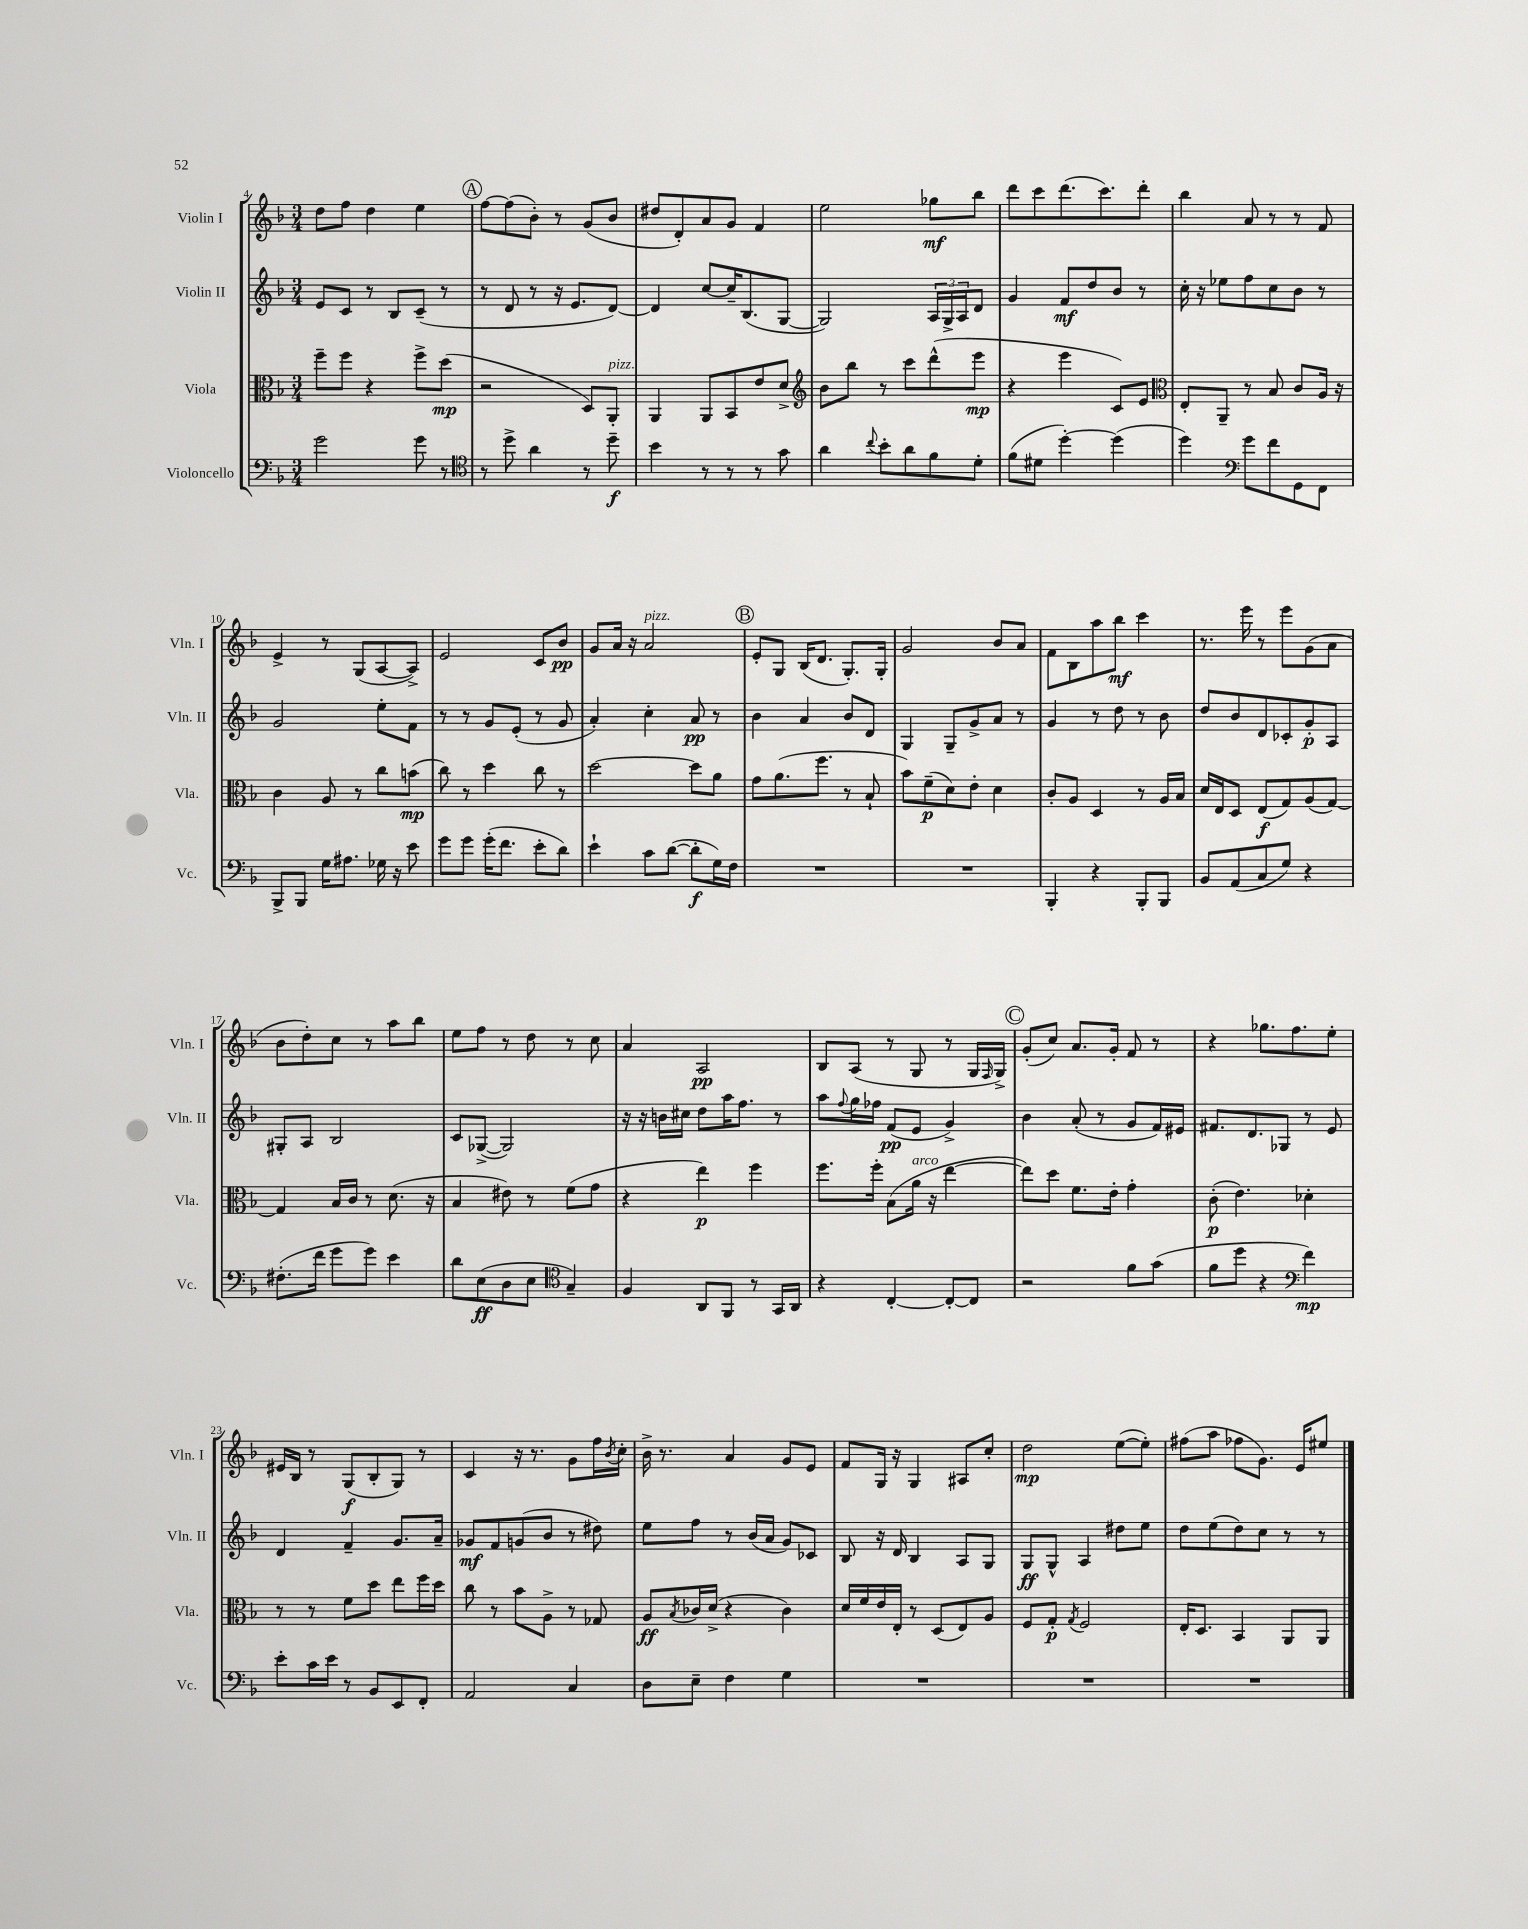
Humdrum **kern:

**kern	**kern	**kern	**kern
*staff4	*staff3	*staff2	*staff1
*clefF4	*clefC3	*clefG2	*clefG2
*k[b-]	*k[b-]	*k[b-]	*k[b-]
*M3/4	*M3/4	*M3/4	*M3/4
2g	8ff~	8e	8dd
.	8ff	8c	8ff
.	4r	8r	4dd
.	.	8B-	.
8g	8ff^	(8c~	4ee
8r	(8dd	8r	.
=	=	=	=
*clefC4	*	*	*
8r	2r	8r	[8ff
8dd^	.	8d	(8ff]
4a	.	8r	8b-')
.	.	16r	8r
.	.	8.e	.
8r	8D)	.	(8g
8dd~	8AA'	[8d)	8b-
=	=	=	=
4b-	4AA	4d]	8dd#
.	.	.	8d')
8r	8AA	[8cc	8a
8r	8BB-	16cc~]	8g
.	.	(8.B-	.
8r	8e	.	4f
8g	8d^	[8G	.
=	=	=	=
*	*clefG2	*	*
4a	8b-	2G])	2ee
.	8bb-	.	.
8qqcc	.	.	.
8b-'	8r	.	.
8a	8ccc	.	.
8f	(8ddd^^	24A	8gg-
.	.	24G^	.
.	.	24A	.
8d'	8eee	8d	8bb-
=	=	=	=
(8f	4r	4g	8ddd
8d#	.	.	8ccc
[4dd')	4eee	8f	(8.ddd
.	.	8dd	.
.	.	.	8.ccc)
(4dd]	8c)	8b-	.
.	8e	8r	8ddd'
=	=	=	=
*	*clefC3	*	*
4dd)	8E'	16cc'	4bb-
.	.	16r	.
.	8AA~	8ee-	.
*clefF4	*	*	*
8g	8r	8ff	8a
8f	8B-	8cc	8r
8GG	8c	8b-	8r
8FF	16A	8r	8f
.	16r	.	.
=	=	=	=
8BBB-^	4c	2g	4e^
8BBB-	.	.	.
16G	8A	.	8r
8.A#	.	.	.
.	8r	.	(8G
16G-	8cc	8ee'	[8A
16r	.	.	.
8e	(8b	8f	8A^])
=	=	=	=
8g	8cc)	8r	2e
8g	8r	8r	.
(16g'	4dd	8g	.
8.f	.	.	.
.	.	(8e'	.
8e'	8cc	8r	8c
8d)	8r	8g	8b-
=	=	=	=
4e`	[2dd	4a')	8g
.	.	.	16a
.	.	.	16r
8c	.	4cc'	2a
([8d	.	.	.
8d']	8dd]	8a	.
16G)	8a	8r	.
16F	.	.	.
=	=	=	=
2.r	8g	4b-	8e'
.	(8.a	.	8G
.	.	4a	(16B-
.	8.ff	.	8.d
.	8r	8b-	8.G')
.	8B-`	8d	.
.	.	.	16G'
=	=	=	=
2.r	8b-)	4G	2g
.	(8f~	.	.
.	8d)	8G~	.
.	8e'	8g^	.
.	4d	8a	8b-
.	.	8r	8a
=	=	=	=
4BBB-'	8c'	4g	8f
.	8A	.	8B-
4r	4D	8r	8aa
.	.	8dd	8bb-
8BBB-'	8r	8r	4ccc
8BBB-	16A	8b-	.
.	16B-	.	.
=	=	=	=
8BB-	16d	8dd	8.r
.	16E	.	.
(8AA	8D	8b-	.
.	.	.	16eee
8C	(8E	8d	8r
8G)	8G)	8c-'	8eee
4r	(8A	8g'	(8g
.	[8G)	8A	8a
=	=	=	=
(8.F#'	4G]	8G#'	8b-
.	.	8A	8dd')
16f	.	.	.
8g	16B-	2B-	8cc
.	16c	.	.
8g)	8r	.	8r
4e	(8.d	.	8aa
.	.	.	8bb-
.	16r	.	.
=	=	=	=
8d	4B-	8c	8ee
(8E	.	([8G-^	8ff
8D	8e#)	2G-])	8r
8E	8r	.	8dd
*clefC4	*	*	*
4G~)	(8f	.	8r
.	8g	.	8cc
=	=	=	=
4F	4r	16r	4a
.	.	16r	.
.	.	16b	.
.	.	16cc#	.
8AA	4ee)	8dd	2A
8FF	.	16aa	.
.	.	8.ff	.
8r	4ff	.	.
16GG	.	8r	.
16AA	.	.	.
=	=	=	=
4r	8.ff	8aa	8B-
.	.	8qqff	.
.	.	16gg	(8A
.	16ff'	16ff-	.
[4C'	(8B-	(8f	8r
.	16a	8e	8G
.	16r	.	.
8C'_	[4ee	4g^)	8r
8C]	.	.	16G
.	.	.	16qqF
.	.	.	16G^)
=	=	=	=
2r	8ee])	4b-	(8g'
.	8dd	.	8cc)
.	8.f	(8a'	8.a
.	.	8r	.
.	16e'	.	16g'
8f	4g'	8g	8f
(8g	.	16f)	8r
.	.	16e#	.
=	=	=	=
8f	(8c'	8.f#	4r
8dd	4.e)	.	.
.	.	8.d	.
4r	.	.	8.gg-
.	.	8G-	.
.	.	.	8.ff
*clefF4	*	*	*
4f)	4d-'	8r	.
.	.	8e	8ee'
=	=	=	=
8e'	8r	4d	16e#
.	.	.	16B-
16c	8r	.	8r
16e	.	.	.
8r	8f	4f~	(8G
8BB-	8dd	.	8B-'
8EE	8ee	8.g	8G)
8FF'	16ff	.	8r
.	16dd	16a~	.
=	=	=	=
2AA	8cc	8g-	4c
.	8r	8f	.
.	8b-	(8g	16r
.	.	.	8.r
.	8A^	8b-	.
4C	8r	8r	8g
.	8G-	8dd#)	16ff
.	.	.	8qb-
.	.	.	16cc'
=	=	=	=
8D	8A	8ee	16b-^
.	.	.	8.r
.	8qB-	.	.
8E~	16c-	8ff	.
.	(16d^	.	.
4F	4r	8r	4a
.	.	(16b-	.
.	.	16a	.
4G	4c-)	8g)	8g
.	.	8c-	8e
=	=	=	=
2.r	16d	8B-	8f
.	16f	.	.
.	16e	16r	16G
.	16E'	16d	16r
.	8r	4B-	4G
.	(8D	.	.
.	8E)	8A	8A#
.	8A	8G	8cc'
=	=	=	=
2.r	8F	8G	2dd
.	8G'	8G^^	.
.	8qG	.	.
.	2F	4A	.
.	.	8dd#	([8ee
.	.	8ee	8ee'])
=	=	=	=
2.r	16E'	8dd	(8ff#
.	8.D	.	.
.	.	(8ee	8aa
.	4BB-	8dd)	8ff-
.	.	8cc	8.g)
.	8AA	8r	.
.	.	.	16e
.	8AA	8r	8ee#
==	==	==	==
*-	*-	*-	*-
